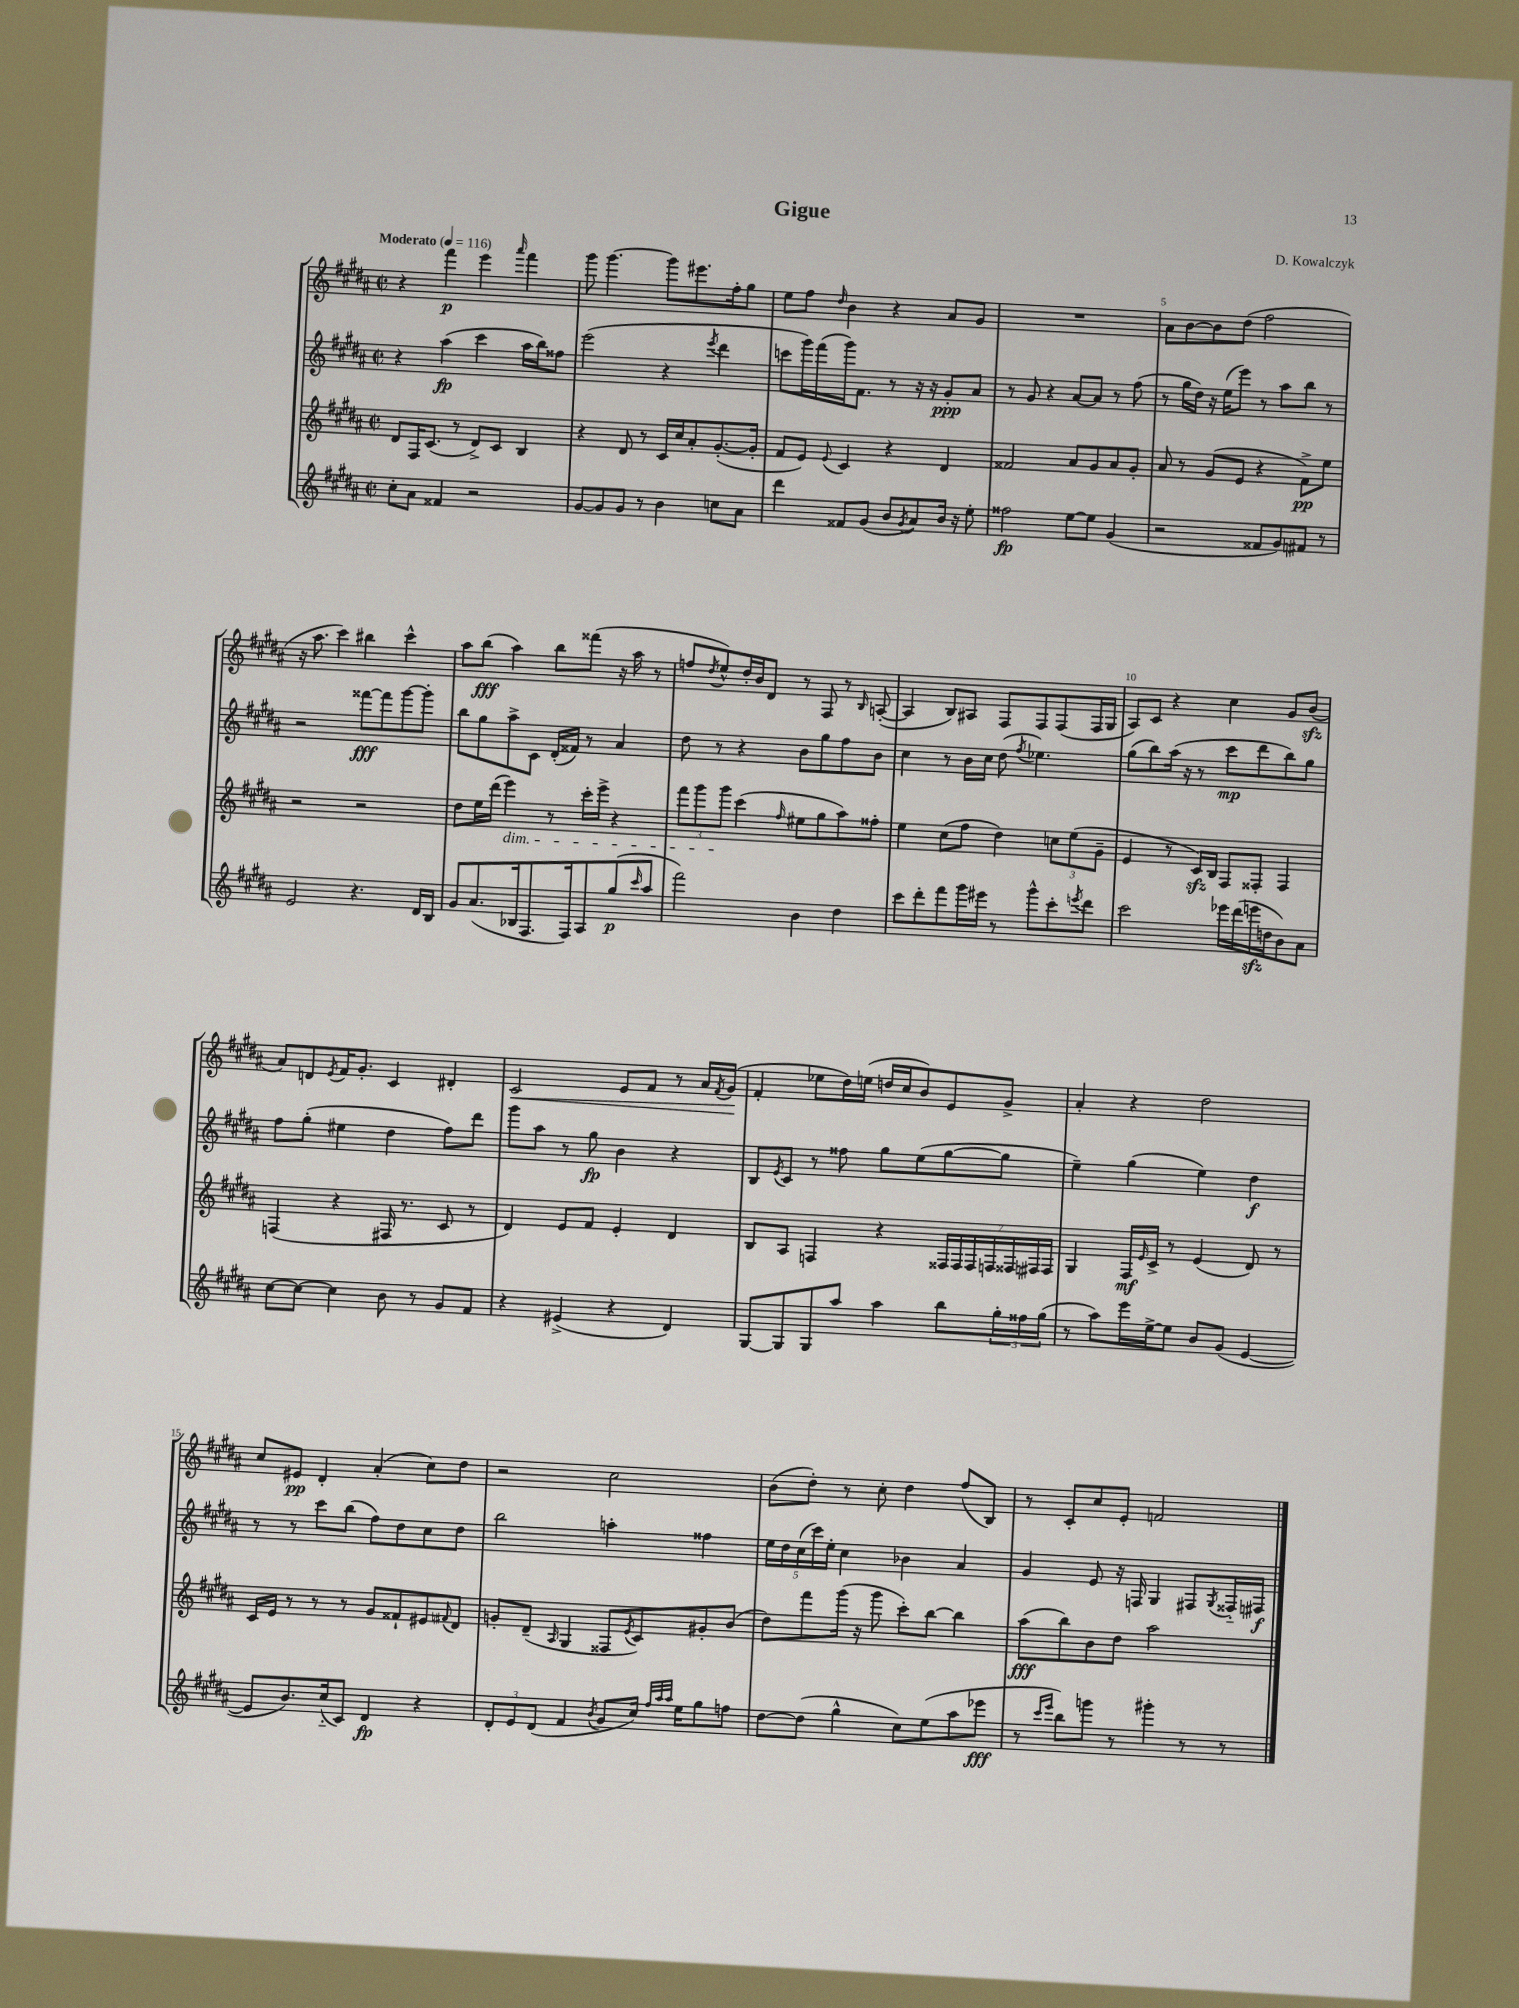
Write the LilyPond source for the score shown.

\header { title = "Gigue" composer = "D. Kowalczyk" }
<<
\new StaffGroup <<
\new Staff = "s0" {
    \clef treble \key b \major \defaultTimeSignature \time 2/2 \tempo "Moderato" 4 = 116
    r4 fis'''4\p e'''4 \grace { ais'''16 } fis'''4 |
    gis'''8 gis'''4.~ gis'''8 eis'''8. fis''16-. gis''8 |
    e''8 fis''8 \grace { dis''16 } b'4 r4 ais'8 gis'8 |
    R1 |
    ais'8 b'8~ b'8 dis''8( fis''2 |
    r16 ais''8. cis'''4) bis''4 cis'''4-^ |
    ais''8 b''8\fff( ais''4) b''8 fisis'''8( r16 ais''16 r8 |
    f''8 \acciaccatura { dis''8 } e''8-^) dis''16-. b'16 dis'8 r8 fis8 r8 \grace { b16 } a8~-.( |
    a4 b8) ais8 fis8 fis8 fis8( fis16 gis16 |
    ais8) cis'8 r4 cis''4 gis'8 b'8\sfz( |
    ais'8) d'8 \acciaccatura { e'8 } fis'16 gis'8.-. cis'4 dis'4-. |
    cis'2\< e'8 fis'8 r8 ais'16 \acciaccatura { fis'8 } gis'16\!( |
    fis'4-. ees''8 dis''16) e''16( d''16 cis''16 b'8) e'8 gis'8-> |
    ais'4-. r4 dis''2 |
    cis''8 eis'8\pp dis'4-. ais'4-.( cis''8) dis''8 |
    r2 cis''2 |
    b'8( dis''8-.) r8 cis''8-. dis''4 fis''8( b8) |
    r8 cis'8-. cis''8 e'8-. f'2 \bar "|." |
}
\new Staff = "s1" {
    \clef treble \key b \major \defaultTimeSignature \time 2/2
    r4 ais''4\fp( cis'''4 ais''16 b''16) fisis''8 |
    e'''2( r4 \acciaccatura { e'''8 } dis'''4 |
    c'''8 gis'''16) fis'''16( gis'''16) fis'8. r8 r16 r16 gis'8-.\ppp ais'8 |
    r8 gis'8 r4 ais'8~ ais'8 r8 fis''8( |
    r8 gis''16 dis''16) r16 e''16( e'''8) r8 ais''8 b''8 r8 |
    r2 fisis'''8~\fff fisis'''8 gis'''8~ gis'''8-. |
    b''8 gis''8 ais''8-> cis'8 dis'16-.( fisis'16) r8 ais'4 |
    dis''8 r8 r4 b'8 gis''8 fis''8 b'8 |
    cis''4 r8 b'16 cis''16 dis''8( \acciaccatura { fis''8 } ees''4.) |
    gis''8( b''8) ais''16( r16 r8 cis'''8\mp dis'''8 b''8) gis''8 |
    fis''8 gis''8-.( eis''4 dis''4 fis''8) dis'''8 |
    gis'''8 ais''8 r8 gis''8\fp b'4 r4 |
    b8 \acciaccatura { e'8 } cis'8 r8 fisis''8 gis''8 e''8( gis''8~ gis''8 |
    e''4--) gis''4( e''4) dis''4\f |
    r8 r8 cis'''8 b''8( fis''8) dis''8 cis''8 dis''8 |
    b''2 a''4-. fisis''4 |
    \tuplet 5/4 { e''16 dis''16 cis''16( cis'''16) e''16-. } cis''4 bes'4 ais'4 |
    gis'4 e'8 r16 f16 gis4 fis8 \acciaccatura { gis8 } fisis16-_ fis16\f \bar "|." |
}
\new Staff = "s2" {
    \clef treble \key b \major \defaultTimeSignature \time 2/2
    dis'8 fis16 cis'8.( r8 dis'8->) cis'8 b4 |
    r4 dis'8 r8 cis'16 cis''16 ais'8-. gis'8.~-.( gis'16-. |
    fis'8 e'8) \appoggiatura { e'8 } cis'4 r4 dis'4 |
    fisis'2 ais'8 gis'8 ais'8 gis'8-. |
    ais'8 r8 gis'8( e'8 r4 fis'8->\pp) e''8 |
    r2 r2 |
    dis''8 e''16 dis'''16( e'''4\dim) r8 cis'''16-. e'''16-> r4 |
    \tuplet 3/2 { fis'''8 gis'''8 gis'''8\! } cis'''4( \grace { fis''16 } eis''8 gis''8 ais''8) fisis''8-. |
    e''4 cis''8( fis''8 dis''4) \tuplet 3/2 { c''8 e''8( gis'8-- } |
    e'4 r8 cis'16\sfz) b16 fis8 fisis8-. fisis4 |
    f4( r4 fis16 r8. cis'8 r8 |
    dis'4) e'8 fis'8 e'4-. dis'4 |
    b8 ais8 f4 r4 \tuplet 7/4 { fisis16 fisis16 fisis16 f16 fisis16 fis16 fis16 } |
    gis4 fis16\mf \grace { e'16 } cis'16-> r8 e'4( dis'8) r8 |
    cis'16 e'16 r8 r8 r8 gis'8 fisis'8-! eis'8 \appoggiatura { fis'8 } dis'8 |
    g'8-. dis'8--( \grace { ais16 } gis4 fisis8 \acciaccatura { e'8 } cis'8) gis'8-. b'8( |
    dis''8) fis'''8 gis'''16( r16 gis'''8 cis'''8-.) b''8~ b''4 |
    ais''8\fff( b''8) b'8 dis''8 ais''2 \bar "|." |
}
\new Staff = "s3" {
    \clef treble \key b \major \defaultTimeSignature \time 2/2
    cis''8-. ais'8 fisis'4 r2 |
    gis'8~ gis'8 gis'8 r8 b'4 c''8 ais'8 |
    dis'''4 fisis'8 gis'8( b'8 \acciaccatura { gis'8 } ais'8) b'16 r16 e''8-. |
    fisis''2\fp e''8~ e''8 gis'4( |
    r2 fisis'8 gis'8) fis'8 r8 |
    e'2 r4. dis'16 b16 |
    gis'8 ais'8.( bes16 fis8. fis16) ais8 gis''8\p( \grace { cis'''16 } ais''8 |
    fis'''2) b'4 dis''4 |
    cis'''8 dis'''8-. fis'''8 gis'''16 eis'''16 r8 gis'''8-^ cis'''8-. \acciaccatura { e'''8 } dis'''8 |
    cis'''2 ees'''16 dis'''16( e'''16\sfz d''16 b'8) ais'8 |
    cis''8~ cis''8~ cis''4 b'8 r8 gis'8 fis'8 |
    r4 eis'4->( r4 dis'4) |
    gis8~ gis8 gis8 ais''8 ais''4 b''8 \tuplet 3/2 { gis''16-. fisis''16 gis''16( } |
    r8 ais''8) e'''16 e''16~-> e''8 b'8 gis'8( e'4~ |
    e'8 b'8.) cis''16-_( cis'8) dis'4\fp r4 |
    \tuplet 3/2 { dis'8-. e'8 dis'8( } fis'4 \acciaccatura { b'8 } gis'8 cis''16) \grace { fis''32 ais''32 ais''32 } e''16 gis''8 f''8 |
    dis''8~ dis''8( gis''4-^ cis''8) e''8( ais''8 ees'''8\fff |
    r8 \grace { cis'''16 e'''16 } b''8) g'''8 r8 gis'''4-. r8 r8 \bar "|." |
}
>>
>>
\layout { \context { \Score \override BarNumber.break-visibility = ##(#f #t #t) barNumberVisibility = #(every-nth-bar-number-visible 5) } }
